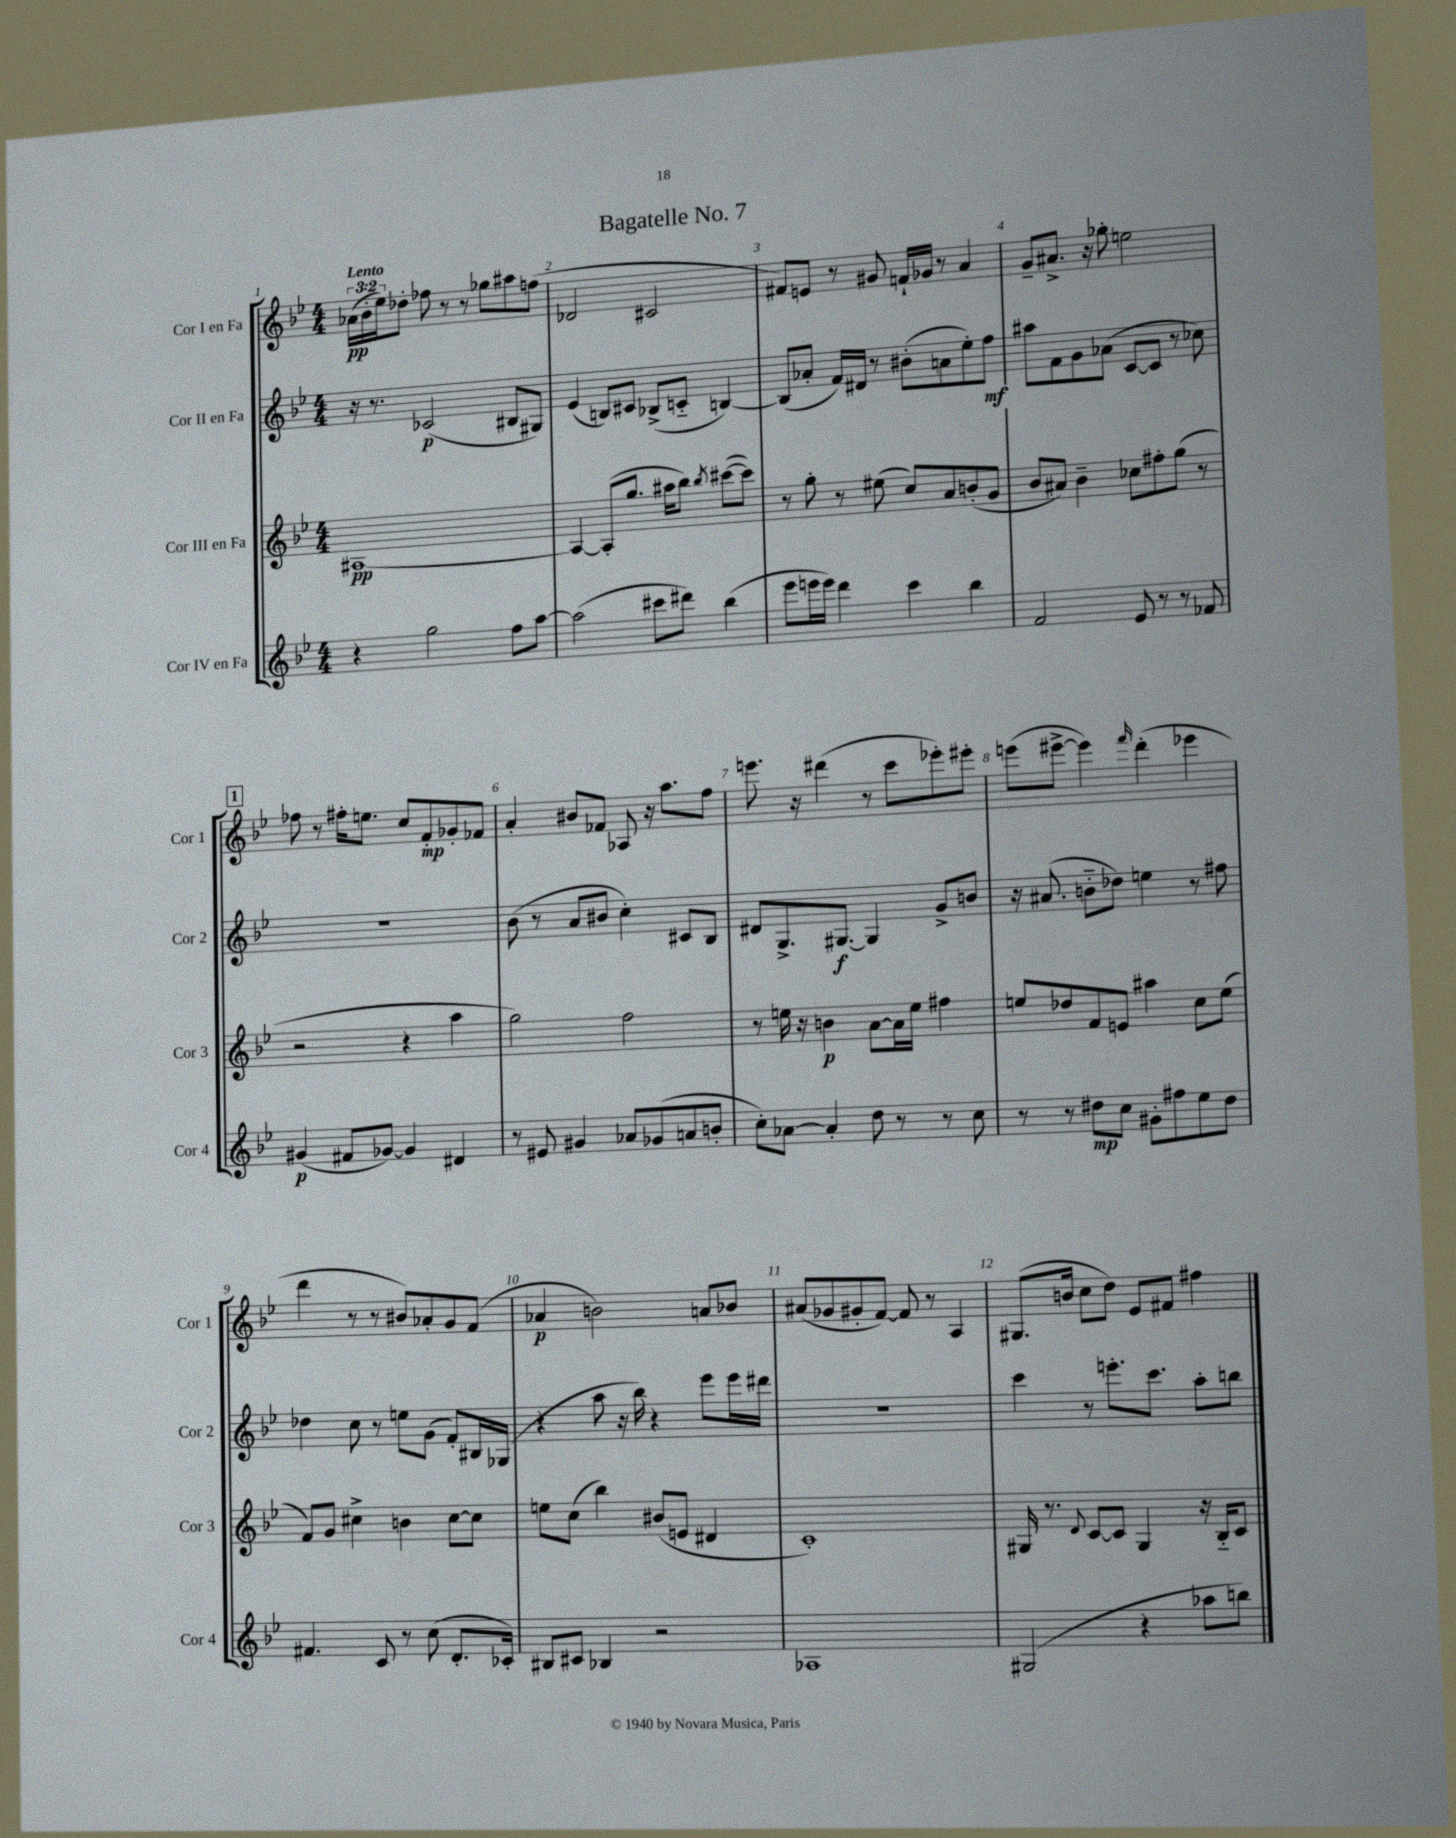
\header { title = "Bagatelle No. 7" }
<<
\new StaffGroup <<
\new Staff = "s0" \with { instrumentName = "Cor I en Fa" shortInstrumentName = "Cor 1" } {
    \clef treble \key bes \major \numericTimeSignature \time 4/4 \override Staff.TupletNumber.text = #tuplet-number::calc-fraction-text \tempo "Lento"
    \tuplet 3/2 { aes'16\pp( bes'16-. ees''16) } des''8-. fes''8 r8 r8 ges''8 ais''8 f''8( |
    des'2 cis'2 |
    fis'8) e'8 r8 gis'8 f'16-! ges'16 r8 a'4 |
    g'8-- ais'8.-> r16 ges''8-. e''2 |
    \mark \markup { \box "1" } fes''8 r8 fis''16-. e''8. c''8 f'8-.\mp ges'8-. fes'8 |
    a'4-. bis'8 fes'8 aes8 r16 a''8. f''8 |
    e'''8. r16 dis'''4( r8 c'''8 ees'''8-.) eis'''8-. |
    e'''8( eis'''8~-> eis'''4) \grace { f'''16 } d'''4-.( ees'''4 |
    d'''4 r8 r8 bis'8) aes'8-. g'8 f'8( |
    aes'4\p b'2) a'8 bes'8 |
    ais'8( ges'8 gis'8-. f'8~) f'8 r8 a4 |
    gis8.( b'16 c''8 d''8) ees'8 fis'8 fis''4 \bar "|." |
}
\new Staff = "s1" \with { instrumentName = "Cor II en Fa" shortInstrumentName = "Cor 2" } {
    \clef treble \key bes \major \numericTimeSignature \time 4/4
    r16 r8. ces'2\p( bis8 gis8) |
    ees'4( b8) cis'8 bes8->( c'8-_ b4~) |
    b8( aes'8-. f'16) dis'16 r8 bis'8-.( a'8 ees''8-.) f''8\mf |
    ais''8 f'8 g'8 aes'8( c'8~ c'8 r8 ces''8) |
    \mark \markup { \box "1" } R1 |
    bes'8( r8 a'8 bis'8 c''4-.) cis'8 bes8 |
    dis'8 g8.-> gis8.~\f gis4 g'8-> b'8 |
    r16 ais'8.( b'8-_ des''8) e''4 r8 fis''8 |
    des''4 c''8 r8 e''8 g'8( f'8-.) bis16 ges16( |
    r4 a''8 r16 bes''16) r4 ees'''8 ees'''16 dis'''16 |
    R1 |
    c'''4 r8 e'''8.-. c'''8. a''8-. b''8 \bar "|." |
}
\new Staff = "s2" \with { instrumentName = "Cor III en Fa" shortInstrumentName = "Cor 3" } {
    \clef treble \key bes \major \numericTimeSignature \time 4/4
    ais1~\pp |
    ais4~ ais8-.( g''8. ais''16 bes''8) \acciaccatura { bes''8 } cis'''8~( cis'''8) |
    r8 g''8-. r8 eis''8( c''8) a'8 b'8-.( g'8 |
    bes'8 ais'8) bes'4-- ces''8 fis''8-. g''8( r8 |
    \mark \markup { \box "1" } r2 r4 a''4 |
    g''2) f''2 |
    r8 e''16 r16 b'4\p a'8~ a'16 e''16 fis''4 |
    e''8 des''8 f'8 e'8 ais''4 c''8 e''8( |
    f'8) g'8 cis''4-> b'4 cis''8~ cis''8 |
    e''8 c''8( bes''4) bis'8( e'8 dis'4 |
    c'1-.) |
    gis16 r8. \appoggiatura { d'8 } c'8~ c'8 gis4 r16 bes16-_ c'8 \bar "|." |
}
\new Staff = "s3" \with { instrumentName = "Cor IV en Fa" shortInstrumentName = "Cor 4" } {
    \clef treble \key bes \major \numericTimeSignature \time 4/4
    r4 g''2 f''8 a''8~ |
    a''2( cis'''8 dis'''8) bes''4( |
    ees'''8 e'''16 e'''16) d'''4 c'''4 bes''4 |
    f'2 ees'8 r8 r8 fes'8 |
    \mark \markup { \box "1" } gis'4\p( fis'8 ges'8~) ges'4 dis'4 |
    r8 eis'8 gis'4 aes'8 ges'8( a'8 b'8-. |
    c''8-.) aes'8~ aes'4-. d''8 r8 r8 c''8 |
    r8 r8 dis''8\mp c''8 gis'8-. fis''8 ees''8 dis''8 |
    fis'4. c'8 r8 c''8( d'8.-. ces'16-.) |
    bis8 cis'8 bes4 r2 |
    aes1 |
    gis2( r4 aes''8 b''8) \bar "|." |
}
>>
>>
\layout { \context { \Score \override BarNumber.break-visibility = ##(#f #t #t) barNumberVisibility = #all-bar-numbers-visible } }
